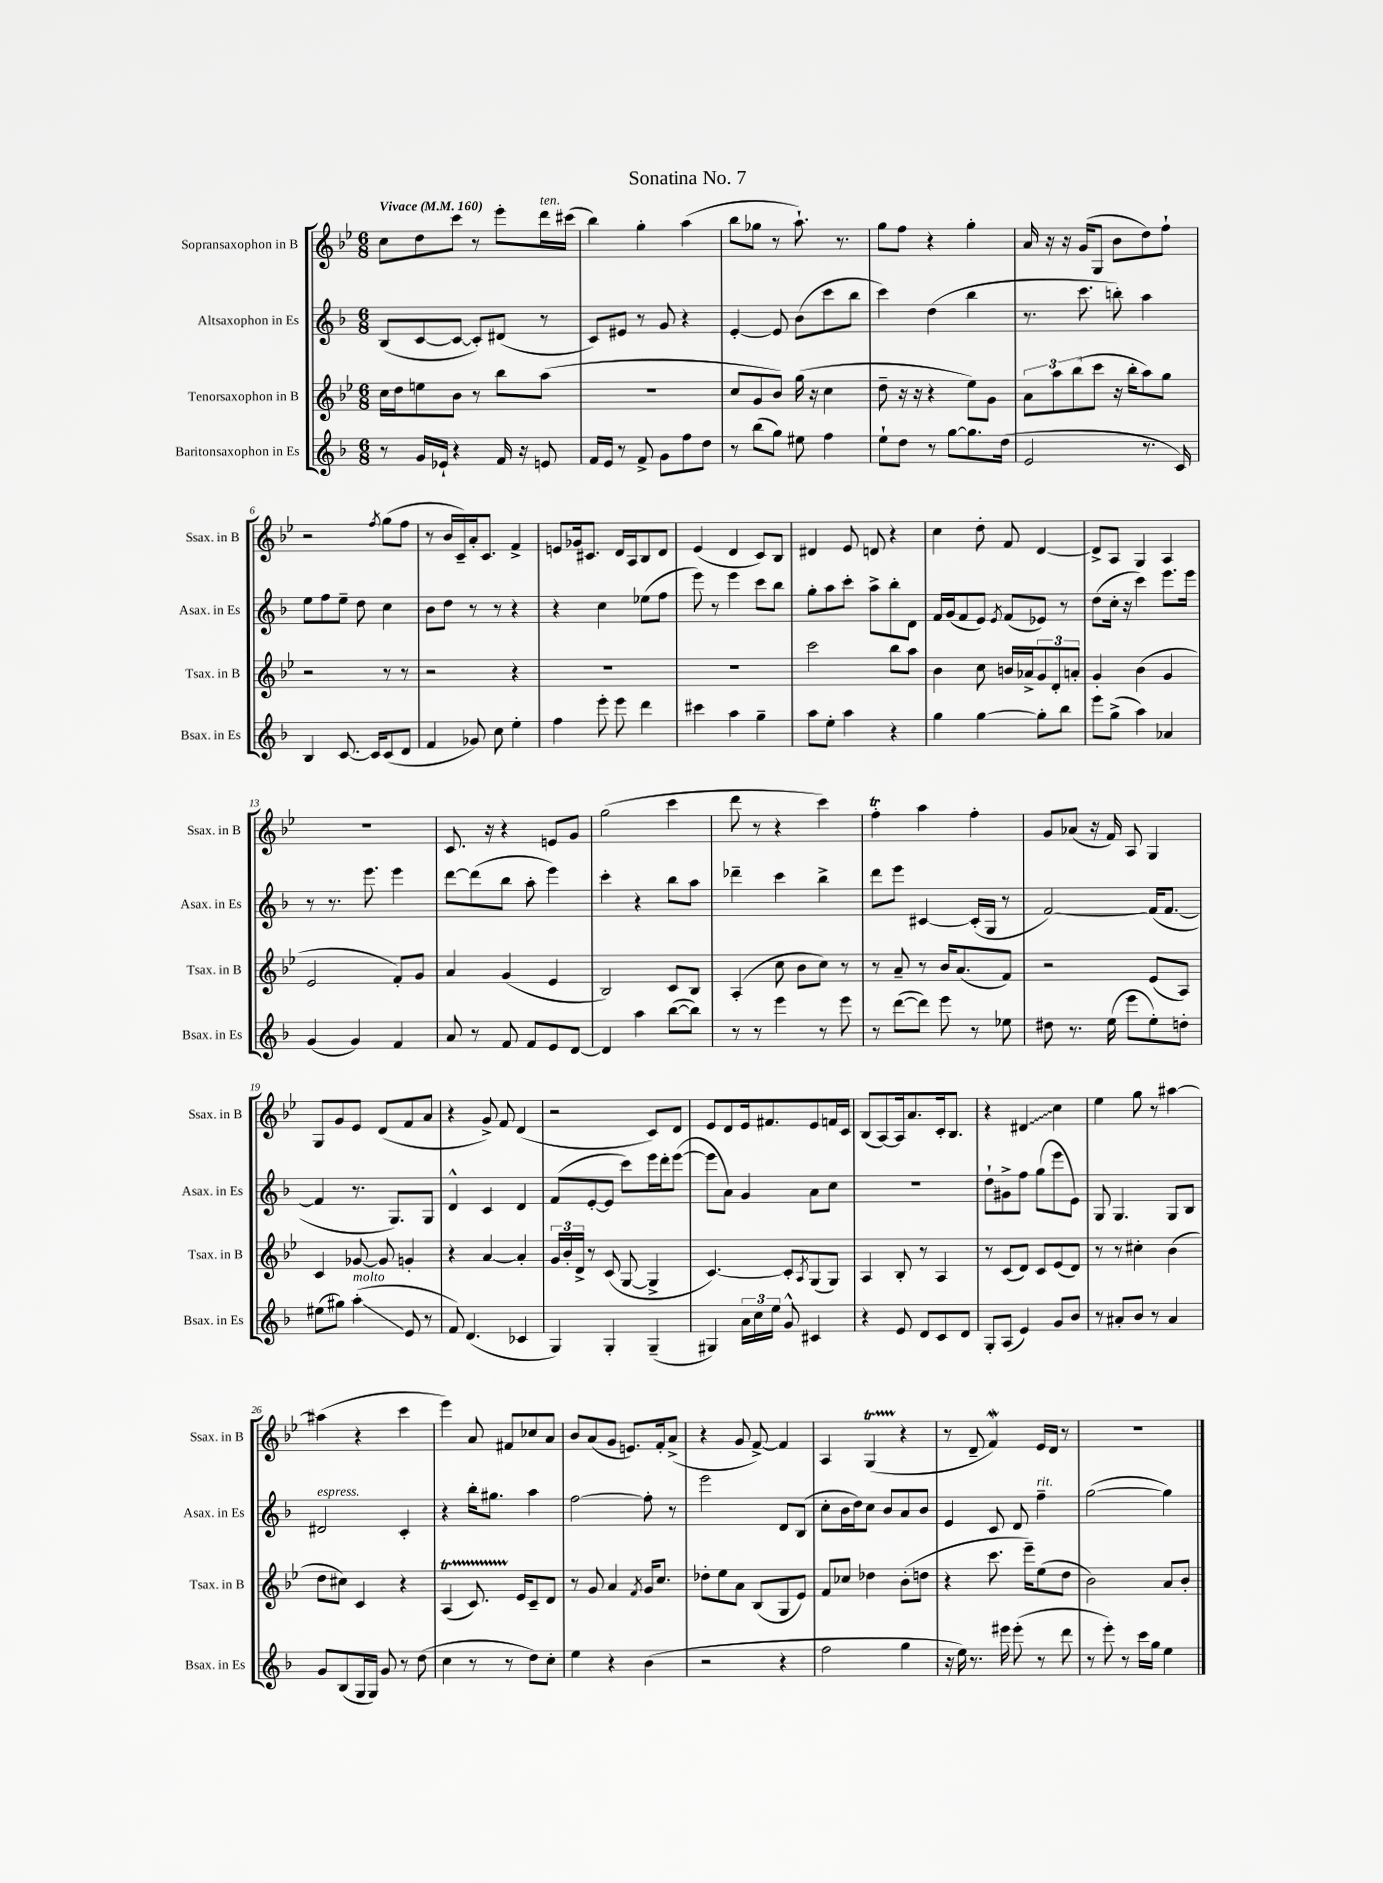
\header { title = "Sonatina No. 7" }
<<
\new StaffGroup <<
\new Staff = "s0" \with { instrumentName = "Sopransaxophon in B" shortInstrumentName = "Ssax. in B" } {
    \clef treble \key bes \major \numericTimeSignature \time 6/8 \tempo "Vivace" 4 = 160
    c''8 d''8 c'''8 r8 ees'''8-. d'''16^\markup { \italic "ten." } cis'''16( |
    bes''4) g''4-. a''4( |
    bes''8 ges''8 r8 a''8.-!) r8. |
    g''8 f''8 r4 g''4-. |
    a'16 r16 r16 g'16( g8 bes'8 d''8) f''8-! |
    r2 \acciaccatura { f''8 } g''8( f''8 |
    r8 bes'16 c'16--) a'16-. c'8. f'4-> |
    e'8 ges'16 cis'8. d'16 a16 bes8 d'8 |
    ees'4( d'4 c'8) bes8 |
    dis'4 ees'8 d'8 r4 |
    c''4 d''8-. f'8 d'4~ |
    d'8-> a8 g4 a4 |
    R2. |
    c'8. r16 r4 e'8 g'8 |
    g''2( c'''4 |
    d'''8 r8 r4 c'''4) |
    f''4-.\trill a''4 f''4-. |
    g'8 aes'8( r16 f'16) a8 g4 |
    g8 g'8 ees'8 d'8( f'8 a'8 |
    r4 g'8->) f'8 d'4( |
    r2 c'8) d'8 |
    ees'8 d'8 ees'16 fis'8. ees'8 f'16 c'16 |
    bes8( a8~) a16 a'8. c'16-. bes8. |
    r4 \once \override Glissando.style = #'zigzag dis'4\glissando c''4 |
    ees''4 g''8 r8 ais''4~ |
    ais''4( r4 c'''4 |
    ees'''4) a'8 fis'8 ces''8 a'8 |
    bes'8 a'8( g'8 e'8.) f'16-. a'8->( |
    r4 g'8 f'8~->) f'4 |
    a4 g4\startTrillSpan( r4\stopTrillSpan |
    r8 d'8-- f'4\mordent) ees'16 d'16 r8 |
    R2. \bar "|." |
}
\new Staff = "s1" \with { instrumentName = "Altsaxophon in Es" shortInstrumentName = "Asax. in Es" } {
    \clef treble \key f \major \numericTimeSignature \time 6/8
    bes8( c'8~ c'8~ c'8-.) dis'8( r8 |
    c'8) eis'8 r8 g'8 r4 |
    e'4~-. e'8 bes'8( c'''8 bes''8 |
    c'''4) d''4( bes''4 |
    r8. c'''8. b''8-.) a''4 |
    e''8 f''8 e''8-- d''8 c''4 |
    bes'8 d''8 r8 r8 r4 |
    r4 c''4 ees''8( f''8 |
    e'''8) r8 e'''4 c'''8 bes''8 |
    g''8-. a''8 c'''8-. a''8-> bes''8-. d'8 |
    f'16 g'16( f'8 e'8) \acciaccatura { e'8 } f'8( ees'8) r8 |
    d''8( c''16-. r16 c'''4) e'''8. e'''16 |
    r8 r8. e'''8. e'''4 |
    d'''8~ d'''8( bes''8 a''8-. e'''4) |
    c'''4-. r4 bes''8 a''8 |
    des'''4-- c'''4 bes''4-> |
    d'''8 e'''8 cis'4~ cis'16-.( g16 r8 |
    f'2~) f'16( f'8.~ |
    f'4 r8. g8.) g8 |
    d'4-^ c'4 d'4 |
    f'8( e'8~-. e'8 c'''8) e'''16 d'''16-. e'''8~( |
    e'''8 a'8) g'4 a'8 c''8 |
    R2. |
    d''8-!\glissando gis'8-> f''8 g''8( e'''8 e'8) |
    g8 g4. g8 bes8 |
    dis'2^\markup { \italic "espress." } c'4-. |
    r4 bes''16-. gis''8. a''4 |
    f''2~ f''8-. r8 |
    e'''2 d'8 bes8( |
    c''8-. bes'16 d''16) c''8 bes'8 a'8 bes'8 |
    e'4 c'8 d'8 f''4--^\markup { \italic "rit." } |
    g''2~( g''4) \bar "|." |
}
\new Staff = "s2" \with { instrumentName = "Tenorsaxophon in B" shortInstrumentName = "Tsax. in B" } {
    \clef treble \key bes \major \numericTimeSignature \time 6/8
    c''16 d''16 e''8 bes'8 r8 bes''8 a''8( |
    R2. |
    c''8 g'8 bes'8) g''16( r16 c''4 |
    d''8-- r16 r16 r4 ees''8) g'8 |
    \tuplet 3/2 { a'8 a''8 bes''8( } c'''8 r16 bes''16-. a''8) g''8 |
    r2 r8 r8 |
    r2 r4 |
    R2. |
    R2. |
    c'''2 bes''8 a''8 |
    bes'4 c''8 b'16 aes'16-> \tuplet 3/2 { g'8 d'8-. a'8-. } |
    g'4-. bes'4( g'4 |
    ees'2 f'8-.) g'8 |
    a'4 g'4( ees'4 |
    bes2) c'8 bes8 |
    a4-.( c''8 bes'8 c''8) r8 |
    r8 a'8-- r8 bes'16 a'8.( f'8) |
    r2 ees'8( a8) |
    c'4 ges'8~ ges'8 g'4-. |
    r4 a'4~ a'4-. |
    \tuplet 3/2 { g'16 bes'16-. d'16-> } r8 c'8( g8~ g4-> |
    c'4.~) c'8-. \acciaccatura { a8 } g8( g8) |
    a4 bes8-. r8 a4 |
    r8 c'8( d'8) c'8 ees'8( d'8) |
    r8 r8 cis''4-. bes'4( |
    d''8 cis''8) c'4 r4 |
    a4\startTrillSpan( c'8.) ees'16\stopTrillSpan c'8-- d'8 |
    r8 g'8 a'4 \acciaccatura { f'8 } g'16 c''8. |
    des''8-. ees''8 a'8 bes8( g8 ees'8) |
    f'8 ces''8 des''4 bes'8-.( d''8 |
    r4 c'''8. ees'''16--) ees''8( d''8 |
    bes'2) a'8 bes'8-. \bar "|." |
}
\new Staff = "s3" \with { instrumentName = "Baritonsaxophon in Es" shortInstrumentName = "Bsax. in Es" } {
    \clef treble \key f \major \numericTimeSignature \time 6/8
    r8 g'16 ees'16-! r4 f'16 r16 e'8 |
    f'16 e'16 r8 f'8-> g'8 f''8 d''8 |
    r8 bes''8( g''8) eis''8 f''4 |
    e''8-! d''8 r8 g''8~ g''8. d''16( |
    e'2 r8. c'16) |
    bes4 c'8.~ c'16 c'8( d'8 |
    f'4 ges'8) c''8 e''4-. |
    f''4 e'''8-. e'''8 d'''4 |
    cis'''4 a''4 g''4-- |
    a''8 e''8-. a''4 r4 |
    g''4 g''4~ g''8-. bes''8 |
    e'''8 g''8->( a''4) aes'4 |
    g'4( g'4) f'4 |
    a'8 r8 f'8 f'8 e'8 d'8~ |
    d'4 a''4 bes''8~( bes''8) |
    r8 r8 e'''4 r8 e'''8 |
    r8 d'''8~( d'''8) e'''8 r8 ees''8 |
    dis''8 r8. e''16( e'''8 e''8-.) d''8-. |
    eis''8( gis''8) a''4-.\glissando^\markup { \italic "molto" }( e'8 r8 |
    f'8) d'4.( ces'4 |
    g4) g4-. g4--( |
    gis4) \tuplet 3/2 { a'16 c''16 e''16 } g'8-^ cis'4 |
    r4 e'8 d'8 c'8 d'8 |
    g8-. a8( e'4) g'8 bes'8 |
    r8 ais'8-. bes'8 r8 ais'4 |
    g'8 bes8( g16 g16) g'8 r8 d''8( |
    c''4 r8 r8 d''8) c''8-. |
    e''4 r4 bes'4( |
    r2 r4 |
    f''2 g''4 |
    r16 e''16) r8. eis'''16 eis'''8-.( r8 d'''8 |
    r8 e'''8-.) r8 c'''16 g''16 e''4 \bar "|." |
}
>>
>>
